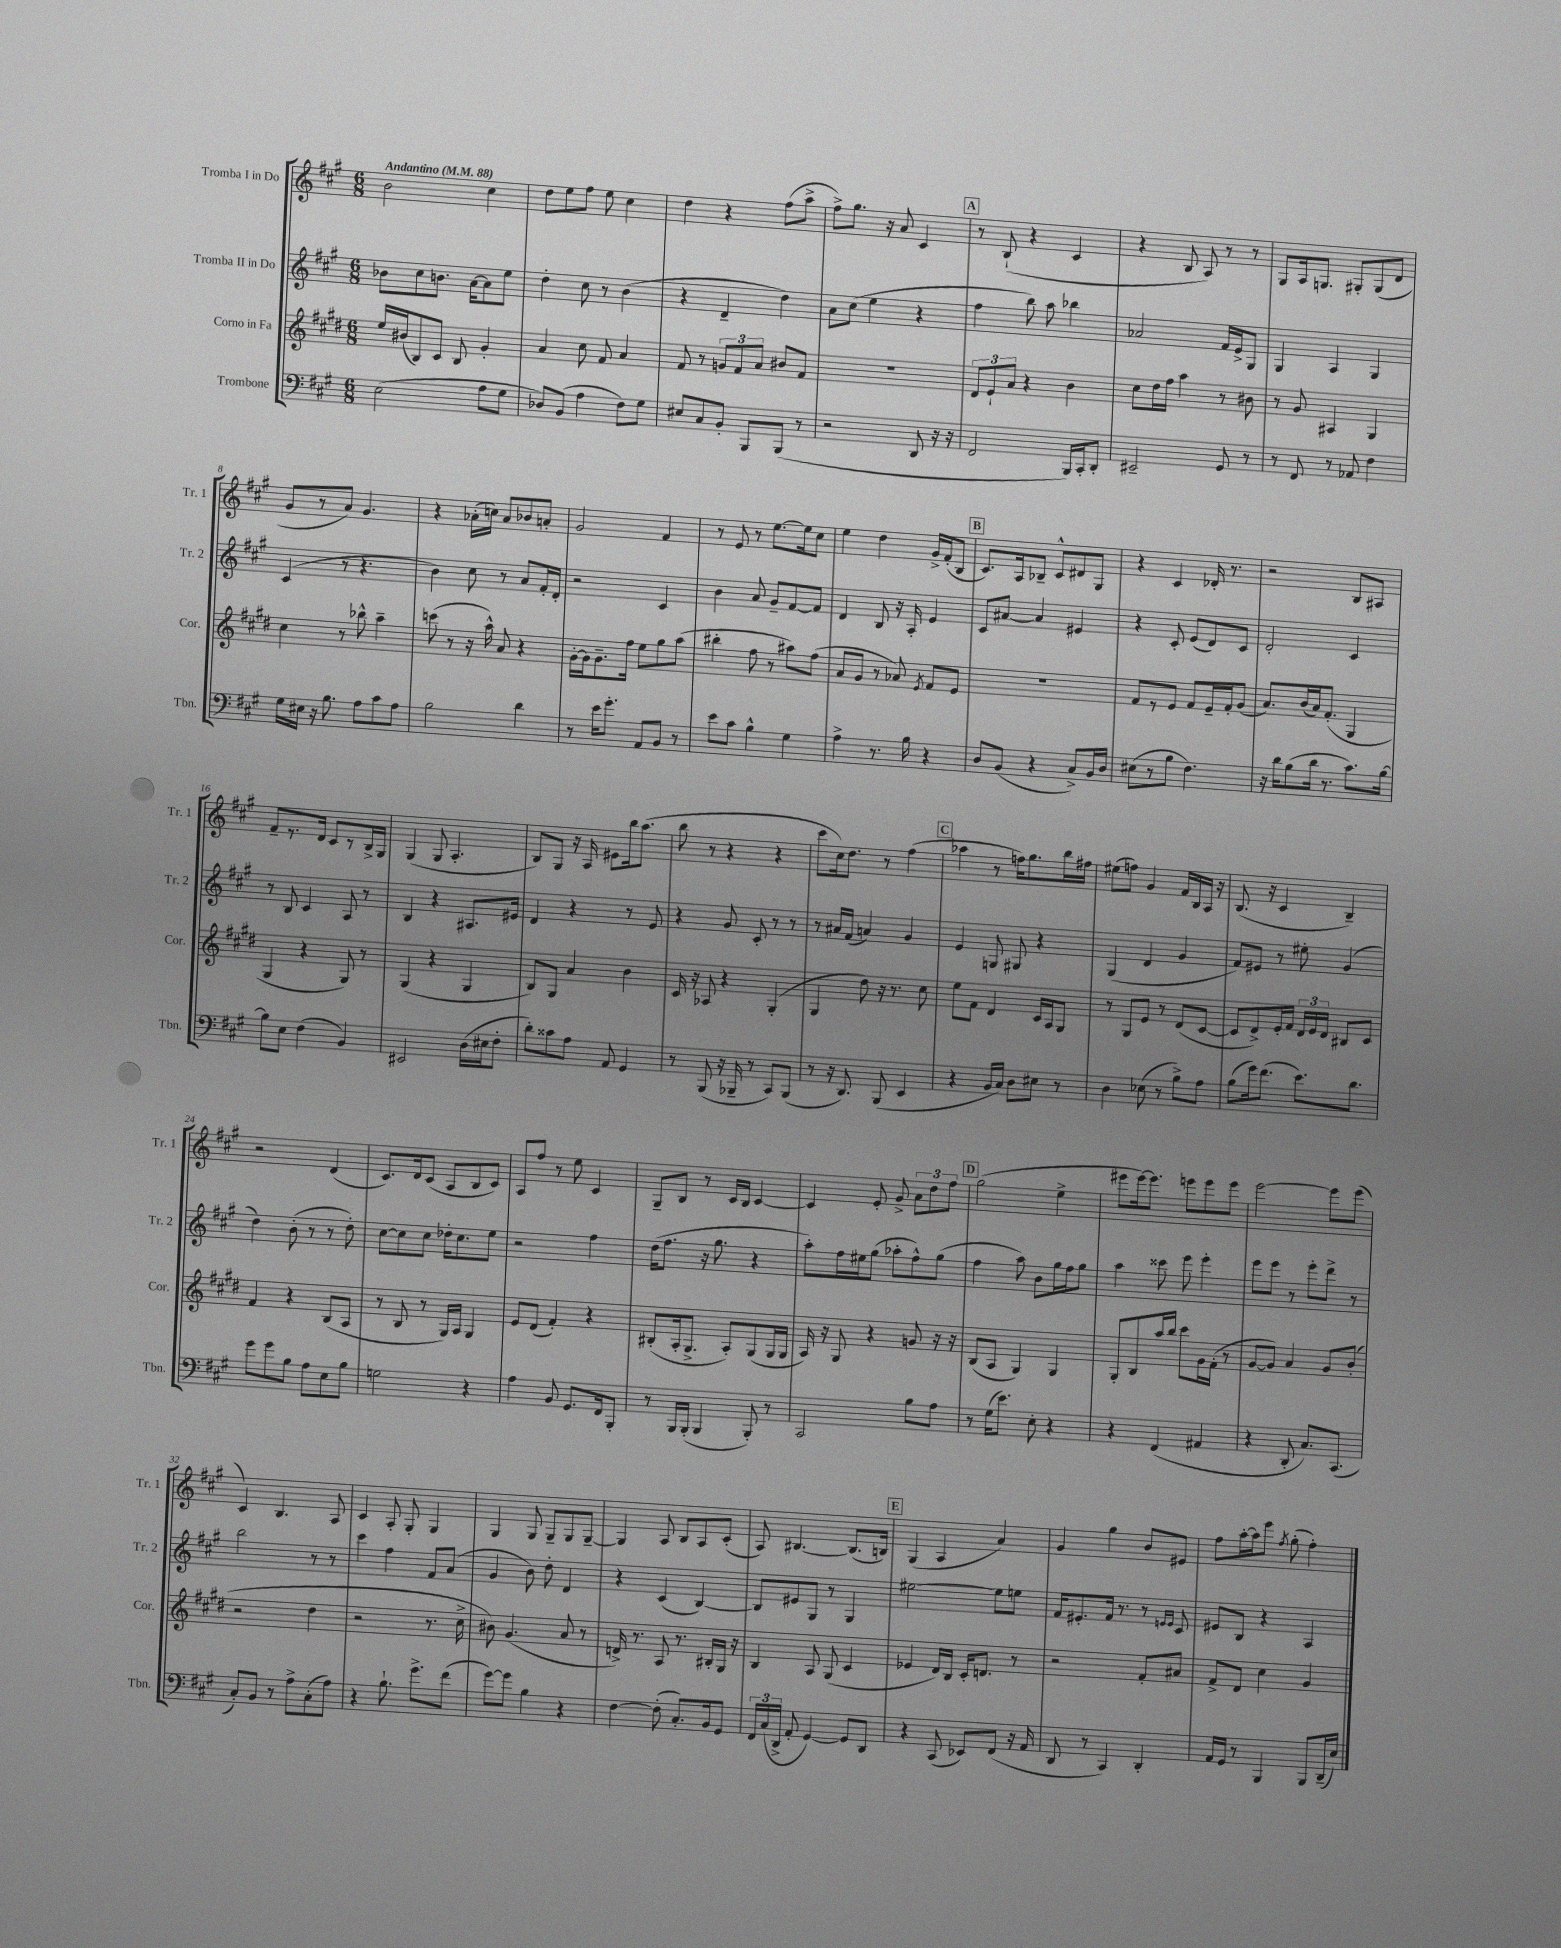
<<
\new StaffGroup <<
\new Staff = "s0" \with { instrumentName = "Tromba I in Do" shortInstrumentName = "Tr. 1" } {
    \clef treble \key a \major \numericTimeSignature \time 6/8 \tempo "Andantino" 4 = 88
    \autoBeamOff b'2 cis''4 |
    d''8[ e''8 fis''8] e''8 cis''4 |
    d''4 r4 fis''8[( a''8]-> |
    fis''8[->) gis''8.] r16 a'8 cis'4 |
    \mark \markup { \box "A" } r8 b8-!( r4 cis'4 |
    r4 b8 a8) r8 r8 |
    gis8[ a16 g8.] gis8[-. gis8( d'8] |
    gis'8[ r8 a'8]) gis'4. |
    r4 aes'16[-.( c''16]) aes'8[ bes'8 a'8]-. |
    gis'2 fis'4 |
    r8 e'8 r8 e''8.[~ e''16 cis''8] |
    e''4 d''4 gis'16[-> fis'16-.( b8] |
    \mark \markup { \box "B" } cis'8.[) a16 bes8]-- cis'8[-^ dis'8 gis8] |
    r4 cis'4 des'16-. r8. |
    r2 b8[ ais8] |
    fis'8[-- r8. d'16] cis'8[ r8 b16-> gis16] |
    gis4( gis8 a4.-. |
    b8[) gis8] r16 a16 eis'8[ b''16 a''8.]( |
    b''8 r8 r4 r4 |
    cis'''8[ cis''16) d''8.] r8 fis''4( |
    \mark \markup { \box "C" } aes''4 r8 f''16[) gis''8. b''16 fis''16] |
    eis''8[( f''8]) gis'4 fis'16[ b16 a16] r16 |
    b8.( r16 cis'4 b4--) |
    r2 d'4( |
    cis'8.[) d'16 cis'8]( a8[ b8 cis'8]) |
    a8[ fis''8] r8 e''8 cis'4 |
    gis8[-- b8] r8 cis'16[ b16] cis'4~ |
    cis'4 e'8-. gis'8-> \tuplet 3/2 { a'8[ d''8 fis''8] } |
    \mark \markup { \box "D" } gis''2( e''4-> |
    eis'''8[ eis'''16~) eis'''8.] e'''8[ e'''8 e'''8] |
    e'''2~ e'''8[ e'''8]( |
    cis'4) b4. a8 |
    cis'4 a8-. gis8-. gis4 |
    gis4 gis8 gis8[-- gis8 gis8]~-- |
    gis4 a8 b8[ a8 cis'8]-.( |
    a8) bis4.~ bis8.[( b16]) |
    \mark \markup { \box "E" } gis4( a4 a'4) |
    gis'4 gis''4 b'8[ eis'8] |
    fis''8[ a''16~-. a''16 e'''8] \acciaccatura { fis''8 } gis''8-.( fis''4-.) \bar "|." |
}
\new Staff = "s1" \with { instrumentName = "Tromba II in Do" shortInstrumentName = "Tr. 2" } {
    \clef treble \key a \major \numericTimeSignature \time 6/8
    \autoBeamOff bes'8[ cis''8 b'8.] a'16[~ a'8 e''8] |
    d''4-. cis''8 r8 b'4( |
    r4 d'4-- d''4) |
    a'8[ cis''8]( e''4 r4 |
    \mark \markup { \box "A" } fis''4 b''8) a''8 bes''4 |
    aes'2 fis'16[ e'16-> gis8] |
    gis4 a4 gis4 |
    cis'4( r8 r4. |
    b'4) cis''8 r8 a'8[ fis'16-. d'16]-. |
    r2 cis'4 |
    b'4 a'8 gis'8[-- fis'8~ fis'8] |
    d'4 b8 r16 a16-. e'4 |
    \mark \markup { \box "B" } cis'8[ ais'8]~ ais'4 eis'4 |
    r4 cis'8-. e'8[( d'8) cis'8] |
    d'2-. cis'4 |
    r8 b8 cis'4 a8 r8 |
    b4 r4 ais8.[ eis'16] |
    d'4 r4 r8 e'8 |
    r4 gis'8 cis'8-. r8 r8 |
    r8 ais'16[ fis'16]( a'4) gis'4 |
    \mark \markup { \box "C" } e'4 g8 gis8 r4 |
    gis4( d'4 gis'4 |
    fis'8[) eis'8] r8 eis''8-. gis'4( |
    d''4) b'8-.( r8 r8 d''8-.) |
    cis''8[~ cis''8 cis''8] des''16[-. cis''8. e''8] |
    r2 fis''4 |
    d''16[( fis''8.] r16 gis''8. r4 |
    a''8[-.) fis''16 eis''16 gis''8]( aes''8[-. fis''8-^) gis''8]( |
    \mark \markup { \box "D" } fis''4 a''8) b'8[ gis''16 fis''16 gis''8] |
    a''4 cisis'''8 e'''8 e'''4-. |
    e'''8[ e'''8] r8 e'''8[-. d'''8]-> r8 |
    b''2 r8 r8 |
    cis'''4 fis''4 fis'8[ a'8]( |
    gis'4 b'8) d''8-. d'4 |
    r4 cis'4( b4~) |
    b8[ eis'8 gis8] r8 gis4 |
    \mark \markup { \box "E" } eis''2~ eis''8[ e''8] |
    fis'16[ eis'8.-. fis'16] r8. r8 \grace { e'16[ e'16] } cis'8 |
    eis'8[ b8] r4 a4 \bar "|." |
}
\new Staff = "s2" \with { instrumentName = "Corno in Fa" shortInstrumentName = "Cor." } {
    \clef treble \key e \major \numericTimeSignature \time 6/8
    \autoBeamOff e''16[ bis'16( b8) cis'8] b8 gis'4-. |
    a'4 cis''8 fis'8 a'4 |
    fis'8 r8 \tuplet 3/2 { g'8[ fis'8 a'8] } bis'8[ fis'8] |
    R2. |
    \mark \markup { \box "A" } \tuplet 3/2 { dis'8[ e'8-! a'8] } r4 b'4 |
    cis''8[ dis''16 fis''16] a''4 r8 bis'8 |
    r8 gis'8 ais4 gis4 |
    cis''4 r8 bes''8-^ a''4-- |
    c'''8( r8 r16 a''16-^) a'8 r4 |
    gis'16[~-. gis'16 gis'8.-- fis''16] e''8[ gis''8 a''8]( |
    bis''4-. fis''8 r8 ais''8[) fis''8]( |
    a'8[ gis'8] r8 aes'8) \acciaccatura { e'8 } fis'8[ e'8] |
    \mark \markup { \box "B" } R2. |
    fis'8[ r8 e'8] fis'8[ e'16-- fis'16-. gis'8]( |
    a'8.[) b'16( a'16) fis'8.]-.( gis4 |
    gis4 r4 gis8) r8 |
    gis4( r4 gis4 |
    b8[) gis8] a'4 b'4 |
    cis'16 r16 aes8 r4 gis4-.( |
    gis4 dis''8) r16 r8. cis''8 |
    \mark \markup { \box "C" } e''8[ fis'8] dis'4 cis'16[ a16 gis8] |
    r8 gis8[ e'8] r8 dis'8[( cis'8]~ |
    cis'8[ dis'8->) e'16-. fis'16] \tuplet 3/2 { dis'16[ e'16 dis'16] } bis8[ cis'8] |
    fis'4 r4 b8[( a8] |
    r8 b8 r8 gis16[) a16] gis4 |
    e'8[ dis'8]( fis'4-.) r4 |
    bis8[-.( a16-. gis8.]-> a8[-.) gis8( gis16 gis16] |
    a16) r16 gis8 r4 g'8 r16 r16 |
    \mark \markup { \box "D" } b8[( a8] gis4) gis4 |
    gis8[-. b8 a''16 b''16] cis'''8[ gis'16 fis'16]-.( r8 |
    gis'8[~ gis'8]) a'4 gis'8[ b'8]-.( |
    r2 dis''4 |
    r2 r8. cis''16-> |
    bis'8) gis'4.( a'8 r8 |
    d'16->) r8. a8 r8. bis16[-. gis16] r16 |
    b4 a8 gis8( cis'4 |
    \mark \markup { \box "E" } ees'4 dis'16[) b16] cis'16[-. d'8.] r8 |
    r2 fis'8[-. ais'8] |
    fis'8[-> dis'8] cis''4 gis'4 \bar "|." |
}
\new Staff = "s3" \with { instrumentName = "Trombone" shortInstrumentName = "Tbn." } {
    \clef bass \key a \major \numericTimeSignature \time 6/8
    \autoBeamOff e2( a8[ gis8] |
    des8[) b,8]( a4 fis8[) gis8] |
    eis8[ cis8 b,8]-. b,,8[ b,,8]( r8 |
    r2 d,8 r16 r16 |
    \mark \markup { \box "A" } fis,2 b,,16[) cis,16-. d,8]-. |
    eis,2-- gis,8 r8 |
    r8 fis,8 r8 aes,8 fis4 |
    gis16[ eis16] r16 b8. a8[ cis'8 a8] |
    b2 d'4 |
    r8 e'16[ gis'8.]-. a,8[ b,8] r8 |
    e'8[ cis'8] b4-^ gis4 |
    a4-> r8. b16 r4 |
    \mark \markup { \box "B" } d8[ b,8]( r4 cis8[->) b,16 d16] |
    eis8[( r8 b8] fis4.) |
    r16 d'16[ b8( d'16] r8. cis'8.[) b16]~ |
    b8[ e8] fis4( b,4) |
    eis,2 d16[( eis16 fis8]-. |
    d'8[-.) cisis'8 a8] a,8 gis,4 |
    r8 b,,8( r16 bes,,16-- r8 cis,8[) bes,,8]( |
    r8 r16 d,8.) b,,8( e,4 |
    \mark \markup { \box "C" } r4 b,16[ cis16]) d8[ eis8] r8 |
    d4 ees8( r8 b8[->) a8] |
    b8[( gis'16) fis'8.]( e'8.[) d'8.] |
    gis'8[ gis'8 b8] a8[ e8 b8] |
    g2 r4 |
    a4 b,8 gis,8.[ fis,16 b,,8]-. |
    r8 b,,16[ b,,16]-.( b,,4 b,,8-.) r8 |
    cis,2 b8[ a8] |
    \mark \markup { \box "D" } r8 gis16[( e'8.]) e8-. r4 |
    r4 fis,4( ais,4 |
    r4 d,8-. cis8.[) cis,8.]( |
    cis8[-.) b,8] r8 a8[-> cis8-.( a8]) |
    r4 b8.-! gis'8.[-> fis'8]( |
    gis'8[~) gis'8] b4 r4 |
    fis4~ fis8-.( cis8.[-.) b,16 gis,8] |
    \tuplet 3/2 { fis,16[ cis16( d,16]-> } a,8-. gis,4~) gis,8[ d,8] |
    \mark \markup { \box "E" } r4 cis,8( ees,8[) fis,8]( r16 a,16 |
    d,8 r8 cis,4) d,4-. |
    a,16[ gis,16] r8 b,,4 b,,8[ d,16--( e16]) \bar "|." |
}
>>
>>
